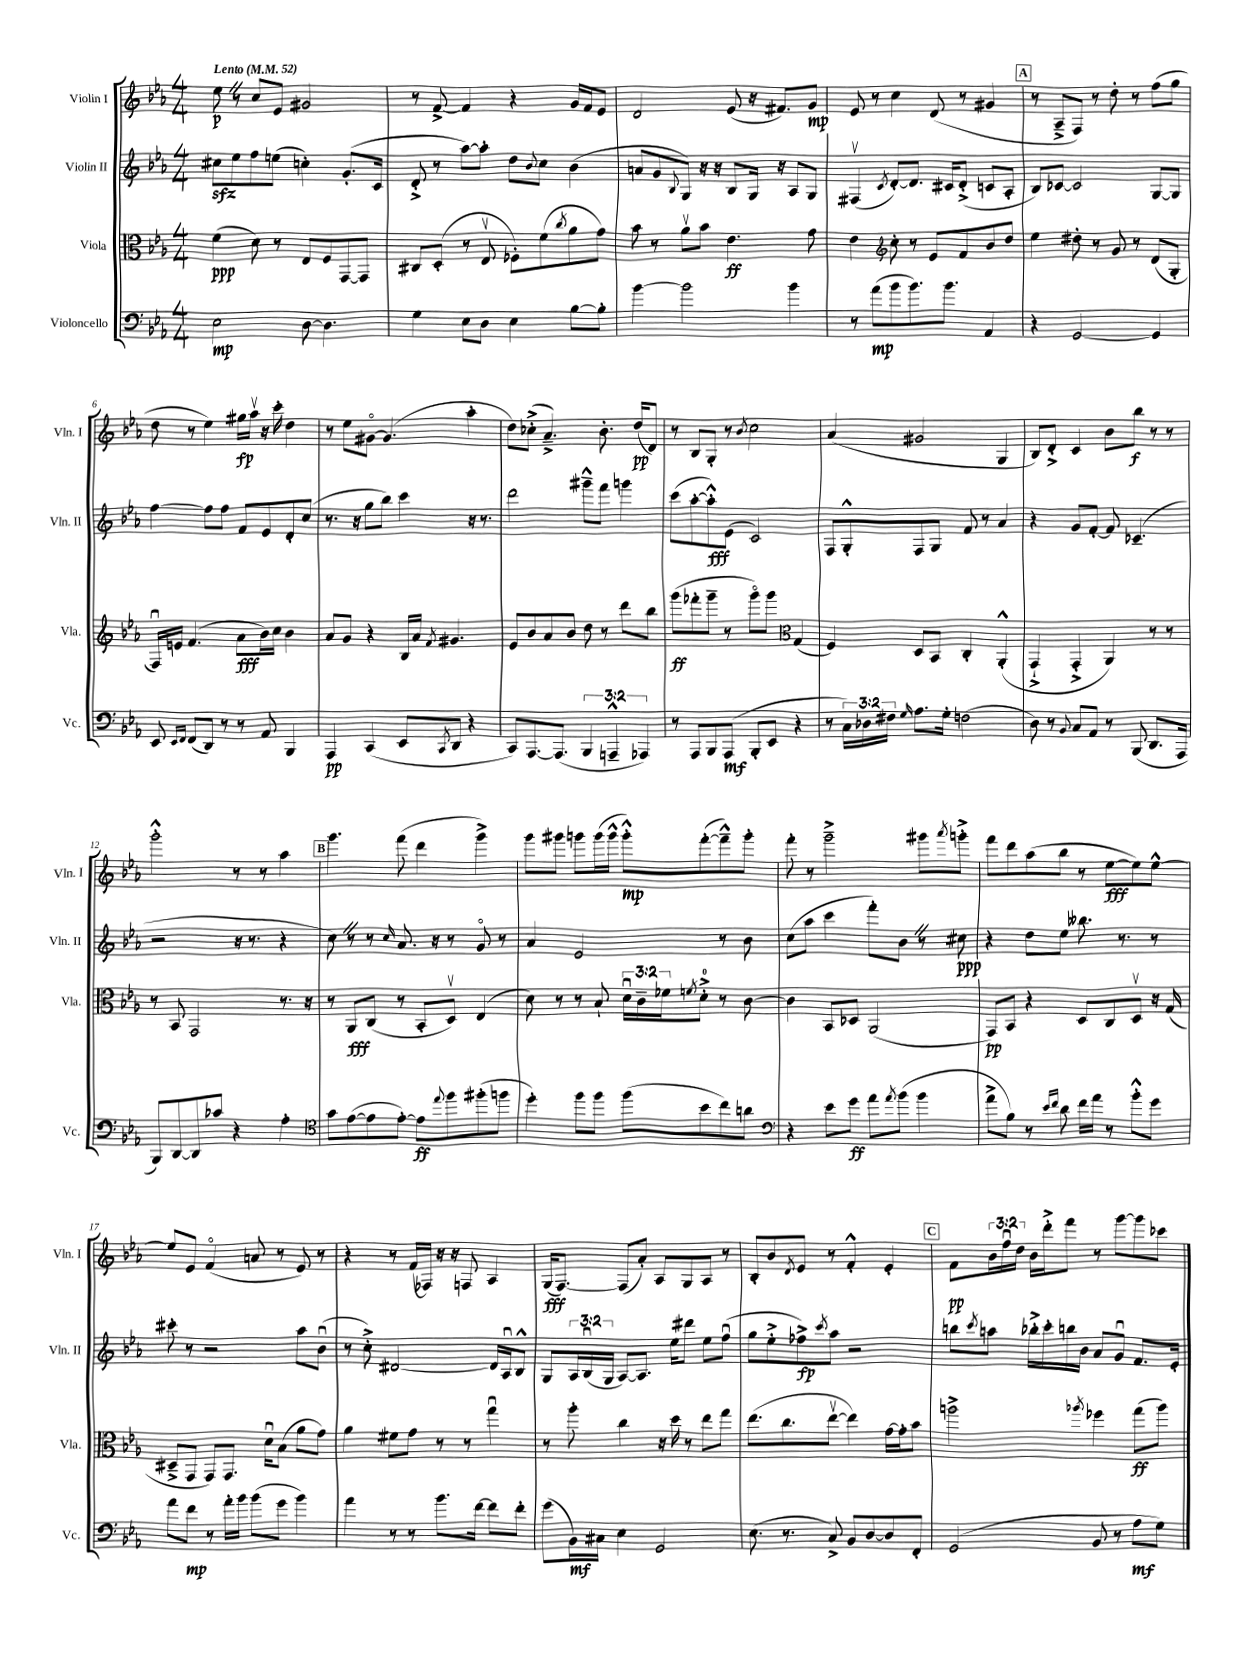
<<
\new StaffGroup <<
\new Staff = "s0" \with { instrumentName = "Violin I" shortInstrumentName = "Vln. I" } {
    \clef treble \key ees \major \numericTimeSignature \time 4/4 \override Staff.TupletNumber.text = #tuplet-number::calc-fraction-text \tempo "Lento" 4 = 52
    ees''8\p \once \override BreathingSign.text = \markup { \musicglyph "scripts.caesura.straight" } \breathe r8 c''8 ees'8 gis'2 |
    r8 f'8~-> f'4 r4 g'16 f'16 ees'8 |
    d'2 ees'8( r16 fis'8.) g'8\mp |
    ees'8 r8 c''4 d'8( r8 gis'4 |
    \mark \markup { \box "A" } r8 aes8---> f8) r8 d''8-. r8 f''8( g''8 |
    d''8 r8 ees''4) gis''16\fp aes''16\upbow r16 c'''16-. d''4 |
    r8 ees''8 gis'8~\flageolet gis'4.( aes''4-. |
    d''8) ces''8-.->( aes'4.--->) bes'8.-. d''16\pp( d'8) |
    r8 bes8 g8-. r8 \acciaccatura { bes'8 } c''2 |
    aes'4( gis'2 g4 |
    bes8) d'8-.-> c'4 bes'8 bes''8\f r8 r8 |
    g'''2-.-^ r8 r8 aes''4 |
    \mark \markup { \box "B" } g'''4. f'''8( d'''4 g'''4->) |
    g'''8 gis'''8 g'''8 g'''16( g'''16-^ g'''8-.-^\mp) f'''8~-.( f'''8---^) g'''8-. |
    f'''8-. r8 g'''2---> gis'''8 \acciaccatura { aes'''8 } g'''8-.-> |
    f'''8 d'''8 aes''8( bes''8 r8 ees''8~\fff ees''8) ees''8~-^ |
    ees''8 ees'8 f'4\flageolet( a'8 r8 ees'8) r8 |
    r4 r8 f'16( fes16) r16 r16 f8 aes4 |
    g16\fff( f8.~) f8( aes'8-.) aes8 g8 aes8 r8 |
    bes8-. bes'8 \acciaccatura { d'8 } ees'8 r8 f'4-.-^ ees'4-. |
    \mark \markup { \box "C" } f'8\pp \tuplet 3/2 { bes'16 f''16\downbow d''16 } bes'16 d'''16-.-> f'''8 r8 g'''8~ g'''8 ces'''8 \bar "|." |
}
\new Staff = "s1" \with { instrumentName = "Violin II" shortInstrumentName = "Vln. II" } {
    \clef treble \key ees \major \numericTimeSignature \time 4/4 \override Staff.TupletNumber.text = #tuplet-number::calc-fraction-text
    cis''8\sfz ees''8 f''8 e''8( c''4-.) g'8.-.( c'16 |
    d'8-.-> r8 aes''8~) aes''8-. d''8 \appoggiatura { bes'8 } c''8 bes'4( |
    a'8 g'8 \appoggiatura { bes8 } g8) r16 r16 bes8 g16 r16 aes8 g8 |
    fis4\upbow( \acciaccatura { c'8 } d'8~-.) d'8. cis'16 d'8-.->( c'8 aes8-. |
    \mark \markup { \box "A" } bes8) ces'8~ ces'2 g8~ g8 |
    f''4~ f''8 f''8 f'8 ees'8 d'8-. c''8( |
    r8. r16 g''8 bes''8) c'''4 r16 r8. |
    d'''2 gis'''8---^ f'''8 g'''4 |
    c'''8( aes''8~-. aes''8-.-^\fff) ees'8( c'2) |
    f8 g8-.-^ f8 g8 f'8 r8 aes'4 |
    r4 g'8 f'8~-. f'8 ces'4.--( |
    r2 r16 r8. r4 |
    \mark \markup { \box "B" } c''8) \once \override BreathingSign.text = \markup { \musicglyph "scripts.caesura.straight" } \breathe r8 r8 \grace { c''16 } aes'8. r16 r8 g'8\flageolet r8 |
    aes'4 ees'2 r8 bes'8 |
    c''8( aes''8 c'''4 f'''8-.) bes'8 \once \override BreathingSign.text = \markup { \musicglyph "scripts.caesura.straight" } \breathe r8 cis''8\ppp |
    r4 d''8 ees''8 beses''8. r8. r8 |
    cis'''8-. r8 r2 aes''8 bes'8\downbow( |
    r8 c''8-.->) dis'2~ dis'16 aes16\downbow bes8-^ |
    g8 \tuplet 3/2 { aes16 bes16\downbow( g16 } aes8~) aes8. ees''16 dis'''8 ees''8 f''8\downbow( |
    g''8 ees''8-.-> fes''8->\fp) \acciaccatura { c'''8 } aes''8 r2 |
    \mark \markup { \box "C" } b''8 \acciaccatura { c'''8 } a''8 bes''16-.-> c'''16-. b''16 bes'16 aes'8 g'8\downbow f'8. ees'16-. \bar "|." |
}
\new Staff = "s2" \with { instrumentName = "Viola" shortInstrumentName = "Vla." } {
    \clef alto \key ees \major \numericTimeSignature \time 4/4 \override Staff.TupletNumber.text = #tuplet-number::calc-fraction-text
    f'4\ppp( d'8) r8 ees8 f8 g,8~ g,8 |
    cis8 d8-.( r8 ees8\upbow fes8-.) f'8( \acciaccatura { c''8 } aes'8 g'8) |
    bes'8 r8 aes'8\upbow bes'8 ees'4.\ff g'8 |
    ees'4 \clef treble c''8-. r8 ees'8 f'8 bes'8 d''8 |
    \mark \markup { \box "A" } ees''4 dis''8-. r8 g'8 r8 d'8( g8-. |
    f16\downbow) e'16 f'4.( aes'8\fff bes'16) c''16 bes'4 |
    aes'8 g'8 r4 bes16 aes'16 \acciaccatura { f'8 } gis'4. |
    ees'8 bes'8 aes'8 bes'8 d''8 r8 d'''8 bes''8 |
    g'''8\ff( fes'''8-. g'''8-- r8 g'''8\flageolet) g'''8 \clef alto g4( |
    f4) d8 bes,8 c4-. aes,4-.-^( |
    g,4-!-> g,4-.-> aes,4) r8 r8 |
    r8 bes,8 g,2 r8. r16 |
    \mark \markup { \box "B" } r8 aes,8\fff c8( r8 bes,8-. d8\upbow) ees4( |
    d'8) r8 r8 bes8-! \tuplet 3/2 { d'16\downbow c'16-- fes'16 } \acciaccatura { f'8 } d'8-0-.-> r8 c'8~ |
    c'4 bes,8 des8 aes,2( |
    g,8\pp) bes,8 r4 d8 c8 d8\upbow r16 g16( |
    dis8---> g,8 g,8) g,8. d'16\downbow bes8( aes'8 g'8) |
    aes'4 fis'8 g'8 r8 r8 g''4\downbow |
    r8 aes''8-. c''4 r16 d''16 r8 ees''8 g''8 |
    ees''8.( c''8. ees''8~\upbow ees''4) g'16~ g'16-. bes'8 |
    \mark \markup { \box "C" } a''2-> \acciaccatura { aes''8 } fes''4 g''8\ff( aes''8) \bar "|." |
}
\new Staff = "s3" \with { instrumentName = "Violoncello" shortInstrumentName = "Vc." } {
    \clef bass \key ees \major \numericTimeSignature \time 4/4 \override Staff.TupletNumber.text = #tuplet-number::calc-fraction-text
    ees2\mp d8~ d4. |
    g4 ees8 d8 ees4 bes8~ bes8-. |
    bes'4~ bes'2 bes'4 |
    r8 aes'8\mp( bes'8 bes'8.) bes'8. aes,4 |
    \mark \markup { \box "A" } r4 g,2~ g,4 |
    ees,8 \grace { ees,16 f,16 } f,8( d,8) r8 r8 aes,8 bes,,4 |
    aes,,4\pp c,4( ees,8 \acciaccatura { c,8 } d,8 r4 |
    c,8) aes,,8.~ aes,,8.( \tuplet 3/2 { bes,,4 a,,4---^ aes,,4) } |
    r8 aes,,8 bes,,8 aes,,8\mf( bes,,8-. ees,8 r4 |
    r8 \tuplet 3/2 { c16) des16 fis16 } \grace { g16 } aes8. g16-. f2( |
    d8) r8 \appoggiatura { bes,8 } c8 aes,8 r8 bes,,8( d,8. aes,,16 |
    bes,,8) d,8~ d,8 ces'8 r4 aes4-. |
    \mark \markup { \box "B" } \clef tenor g'8 ees'8~( ees'8 ees'8~-.) ees'8\ff \appoggiatura { ees''8 } f''8 fis''8-.( f''8 |
    d''4-.) f''8 f''8 f''8( bes'8 c''8) a'8 |
    \clef bass r4 ees'8 g'8\ff aes'8 \acciaccatura { aes'8 } bes'8( bes'4 |
    aes'8-> bes8) r8 \grace { ees'16 f'16 } d'8 f'16 aes'16 r8 bes'8-.-^ g'8 |
    aes'8 f'8\mp r8 aes'16-. bes'16 bes'8( g'8 bes'4) |
    aes'4 r8 r8 bes'8. f'16~ f'8 f'8-. |
    g'8( bes,16\mf) cis16 ees4 g,2 |
    ees8.( r8. c8->) bes,8 d8~ d8 f,8-. |
    \mark \markup { \box "C" } g,2( bes,8 r8 aes8\mf g8) \bar "|." |
}
>>
>>
